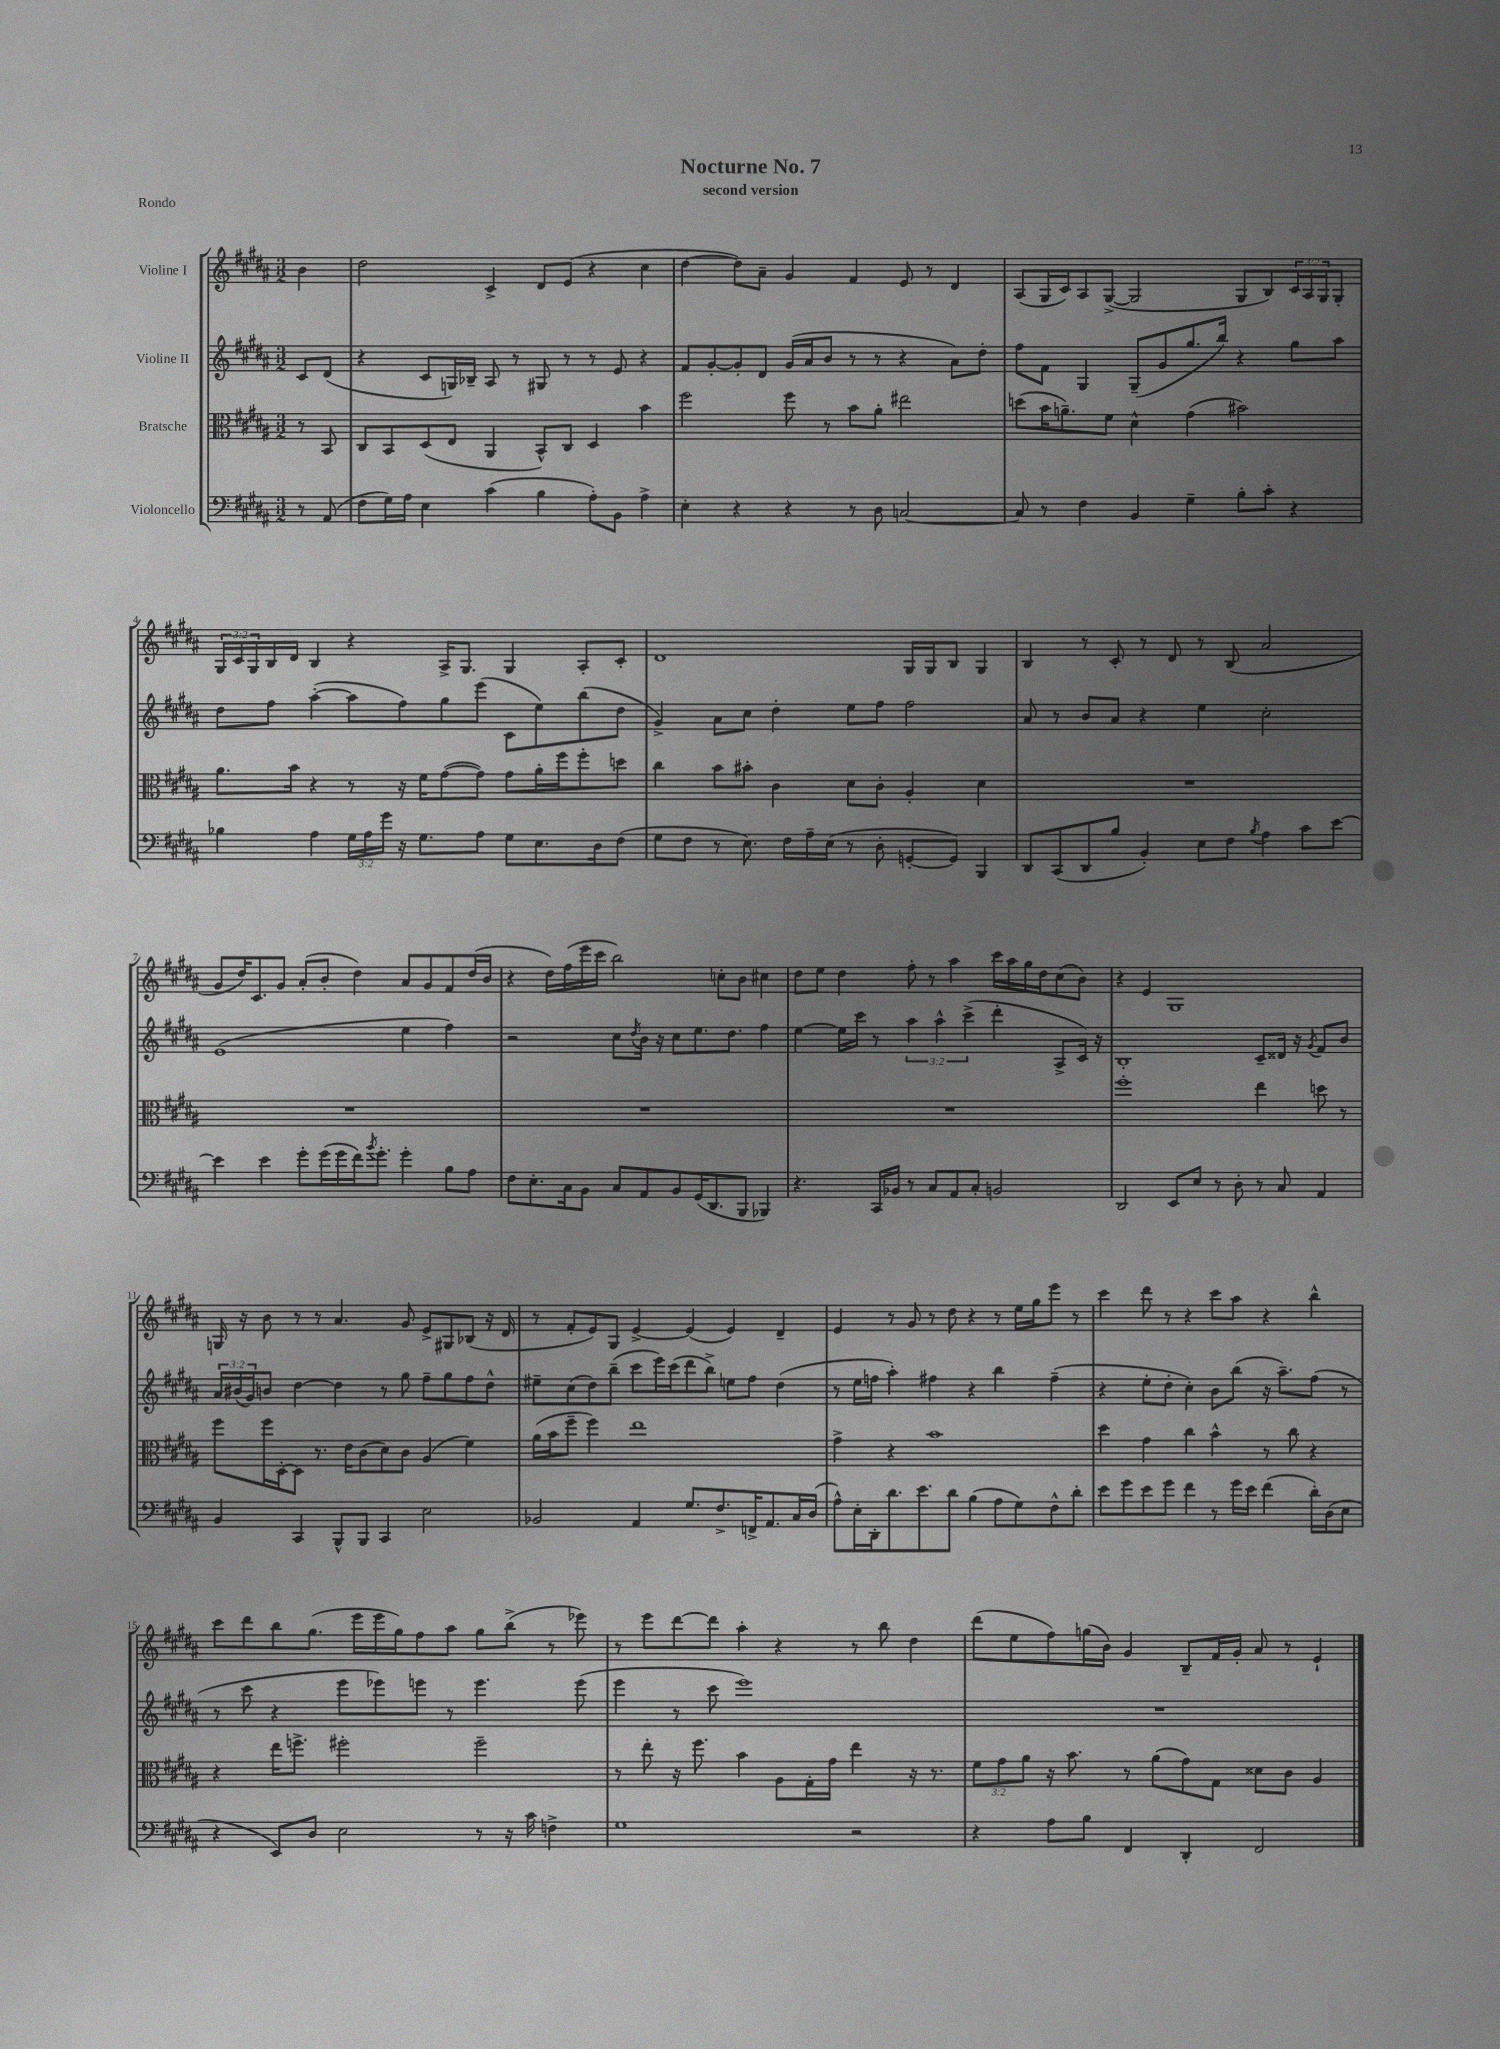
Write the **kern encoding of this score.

**kern	**kern	**kern	**kern
*part4	*part3	*part2	*part1
*staff4	*staff3	*staff2	*staff1
*I"Violoncello	*I"Bratsche	*I"Violine II	*I"Violine I
*clefF4	*clefC3	*clefG2	*clefG2
*k[f#c#g#d#a#]	*k[f#c#g#d#a#]	*k[f#c#g#d#a#]	*k[f#c#g#d#a#]
*M3/2	*M3/2	*M3/2	*M3/2
=	=	=	=
8r	8r	8c#/L	4b\
(8AA#/	8BB/	(8d#/J	.
=1	=1	=1	=1
8F#\L	8C#/L	4r	2dd#\
16G#\L)	8BB/	.	.
16A#\JJ	.	.	.
4E\	(8D#/	8c#/L	.
.	8E/J	16Gn/L)	.
.	.	16B-X~/JJ	.
(4c#\	4AA#/	8A#/	4c#^/
.	.	8r	.
4B\	8BB^^/L)	8G#X/	8d#/L
.	8C#/J	8r	(8e/J
8A#'\L)	4D#/	8r	4r
8BB\J	.	8e/	.
4A#^\	4b\	4r	4cc#\
=2	=2	=2	=2
4E'\	2ff#\	8f#/L	[4dd#\
.	.	[8g#'/	.
4r	.	8g#'/]	8dd#\L])
.	.	8d#/J	8a#~\J
4r	8ff#\	(16g#/LL	4g#/
.	.	16a#/J	.
.	8r	8b/J	.
8r	8b\L	8r	4f#/
8D#\	8a#'\J	8r	.
[2Cn/	2ee#X\	4r	8e/
.	.	.	8r
.	.	8a#\L)	4d#/
.	.	8dd#'\J	.
=3	=3	=3	=3
8C/]	(8ddn\L	8ff#\L	(8A#/L
8r	16b\K	8f#\J	16G#/L
.	8.an~\)	.	16c#/J)
4F#\	.	4G#/	8A#/
.	8f#\J	.	([8G#^/J
4BB/	4d#^^\	(8G#~/L	2G#/]
.	.	8g#/	.
4G#~\	(4g#\	8.gg#/	.
.	.	16bb/Jk)	.
8B'\L	2b#X\)	4r	8G#/L
8c#'\J	.	.	8B/)
4r	.	8gg#\L	24c#/L
.	.	.	24A#/
.	.	.	24G#/J
.	.	8aa#\J	8G#'/J
!!LO:LB:g=z
=4	=4	=4	=4
4B-X\	8.a#\L	8dd#\L	24G#/LL
.	.	.	24c#/
.	.	.	24G#/
.	.	8ff#\J	16B/
.	16b\Jk	.	16d#/JJ
4A#\	4r	([4aa#'\	4B/
24G#\LL	8r	8aa#\L]	4r
24A#\	.	.	.
24g#\JJ	.	.	.
16r	16r	8ff#\)	.
8.G#\L	16f#\KL	.	.
.	([8g#\	8gg#\	16A#^/KL
.	.	.	8.G#/J
8A#\J	8g#\J])	(8eee\J	.
8G#\L	8g#\L	8c#\L	4G#/
8.E\	16a#'\L	8ee\)	.
.	16ff#\J	.	.
.	8ff#'\	(8bb\	8A#'/L
16D#\k	.	.	.
(8F#\J	8ddn\J	8dd#\J	8c#'/J
=5	=5	=5	=5
8G#\L	4cc#\	4g#^/)	1d#
8F#\J	.	.	.
8r	8b\L	8a#\L	.
8.E\)	8b#X'\J	8cc#\J	.
.	4c#\	4dd#'\	.
16F#\LL	.	.	.
16A#~\	.	.	.
(16E\JJ	.	.	.
8r	8d#\L	8ee\L	.
8D#'\	8c#'\J	8ff#\J	.
[8GGn'/L	4A#'/	2ff#\	16G#/LL
.	.	.	16G#/J
8GG/J])	.	.	8B/J
4BBB/	4d#\	.	4G#/
=6	=6	=6	=6
8DD#/L	1.r	8a#/	4B/
(8CC#/	.	8r	.
8DD#/	.	8b/L	8r
8B/J	.	8a#/J	8c#'/
4BB'/)	.	4r	8r
.	.	.	8d#/
8E\L	.	4ee\	8r
8F#\J	.	.	(8B/
8qB/	.	.	.
4A#\	.	2cc#'\	2a#/
8c#\L	.	.	.
[8e\J	.	.	.
!!LO:LB:g=z
=7	=7	=7	=7
4e\]	1.r	(1e	8g#/L
.	.	.	16dd#/K)
.	.	.	8.c#/
4e\	.	.	.
.	.	.	8g#/J
8g#'\L	.	.	(8a#'/L
(16g#\L	.	.	8b'/J
16g#\	.	.	.
16f#\J)	.	.	4dd#\)
8qb/	.	.	.
8.g#'\J	.	.	.
4g#'\	.	4ee\	8a#/L
.	.	.	8g#/
8B\L	.	4ff#\)	8f#/
8A#\J	.	.	(16dd#/L
.	.	.	16b/JJ
=8	=8	=8	=8
8F#\L	1.r	2r	4r
8.E'\	.	.	.
.	.	.	16dd#\LL)
16C#\k	.	.	(16ff#\
8BB\J	.	.	16eee\
.	.	.	16ccc#\JJ
8C#/L	.	8cc#\L	2bb\)
.	.	8qdd#/	.
8AA#/	.	16b\Jk	.
.	.	16r	.
8BB/	.	8cc#\L	.
(16GG#/K	.	8.ee\	.
8.DD#/	.	.	.
.	.	.	8ccn'\L
.	.	8.dd#\J	.
8BBB/J	.	.	8b\J
4BBB-X/)	.	4ff#\	4cc#X\
=9	=9	=9	=9
4.r	1.r	[4ee\	8dd#\L
.	.	.	8ee\J
.	.	16ee\LL]	4dd#\
.	.	16ccc#\JJ	.
16CC#/LL	.	8r	.
16BB-X/JJ	.	.	.
8r	.	6aa#\	8ff#'\
8C#/L	.	.	8r
.	.	6aa#^^\	.
8AA#/	.	.	4aa#\
.	.	(6ccc#^\	.
8C#'/J	.	.	.
2BBn/	.	4ddd#'\	16ccc#\LL
.	.	.	16aa#\
.	.	.	16gg#\
.	.	.	16dd#\J
.	.	8A#^/L	(8cc#\
.	.	16c#/Jk)	8b\J)
.	.	16r	.
=10	=10	=10	=10
2DD#/	1ff#'	1B'	4r
.	.	.	4e/
8EE/L	.	.	1G#
8E/J	.	.	.
8r	.	.	.
8D#'\	.	.	.
8r	4ee\	8c#~/L	.
8C#/	.	16d##X/Jk	.
.	.	16r	.
.	.	8qg#/	.
4AA#/	8ddn\	8f#/L	.
.	8r	8b/J	.
!!LO:LB:g=z
=11	=11	=11	=11
4BB/	8ff#\L	24a#/LL	16Gn/
.	.	(24b#X/	.
.	.	.	16r
.	.	24g#/J)	.
.	16ff#\L	8bn/J	8b\
.	[16D#'\J	.	.
4CC#/	8D#\J]	[4dd#\	8r
.	8.r	.	8r
8BBB^^/L	.	4dd#\]	4.a#/
.	16e\KL	.	.
8BBB/J	(8c#\	.	.
4CC#/	8d#\)	8r	.
.	8c#\J	8gg#\	8g#/
2E\	(4A#/	8ff#~\L	8e^/L
.	.	8gg#\	8G#X/
.	4f#\)	8ff#\	(8B-X/J
.	.	8dd#^^\J	16r
.	.	.	16d#/
=12	=12	=12	=12
2BB-X/	(16a#\LL	8ee#X~\L	8r
.	16b\J	.	.
.	8ff#~\J	(8cc#\	8f#'/L
.	4ff#\)	8dd#\)	8e/)
.	.	(8bb~\J	8G#/J
4AA#/	1ee	8ccc#\L	[4e^/
.	.	16eee\L)	.
.	.	(16ccc#\J	.
8.G#/L	.	8ddd#\	(4e/]
.	.	8bb^\J)	.
8.F#^/	.	.	.
.	.	8een\L	4e/)
16FFn^/K	.	8ff#\J	.
8.AA#/	.	.	.
.	.	(4dd#\	4d#~/
16C#/L	.	.	.
(16D#/JJ	.	.	.
=13	=13	=13	=13
8A#^^\L)	4g#^\	8r	4e/
16E'\L	.	16ee\LL	.
16DD#'\J	.	16ffn\JJ	.
8.d#\	4r	4aa#'\)	8r
.	.	.	8g#/
8.e\	.	.	.
.	1b	4ff#X\	8r
8d#\J	.	.	8dd#\
(4B\	.	4r	4r
8A#\L	.	4bb\	8r
8G#\)	.	.	16ee\LL
.	.	.	16gg#\J
8F#^^\	.	(4ff#~\	8eee\J
8d#'\J	.	.	8r
=14	=14	=14	=14
8e\L	4dd#\	4r	4ccc#\
8g#\	.	.	.
8e\	4g#\	8ee'\L	8ddd#\
8g#\J	.	8dd#'\J	8r
4f#\	4cc#\	4cc#'\)	4r
8r	4b^^\	8b\L	8ccc#\L
16g#\LL	.	(8bb\J	8aa#\J
16e\JJ	.	.	.
(4f#\	8r	16r	4r
.	.	8.aa#~\L)	.
.	8cc#\	.	.
16d#'\LL)	4r	(8ff#\J	4bb^^\
(16D#\J	.	.	.
8E\J	.	8r	.
!!LO:LB:g=z
=15	=15	=15	=15
4r	4r	8r	8ccc#\L
.	.	8ccc#\	8ddd#\
8EE/L)	16ee\KL	4r	8bb\
.	8.ffn^\J	.	.
8D#/J	.	.	(8.gg#\J
2E\	2ff#X'\	8eee\L	.
.	.	.	16eee\LL
.	.	8eee-X\)	16eee\
.	.	.	16gg#\J)
.	.	8eeen\J	8ff#\
.	.	8r	8aa#\J
8r	2ff#~\	4.eee\	8gg#\L
16r	.	.	(8bb^\J
16c#\	.	.	.
4Fn^\	.	.	8r
.	.	(8eee\	8eee-X\)
=16	=16	=16	=16
1G#	8r	4eee\	8r
.	8ee'\	.	8eee\L
.	16r	8r	[8ddd#\
.	8.ff#\	.	.
.	.	8ccc#\	8ddd#\J]
.	4b\	1eee)	4aa#'\
.	8A#\L	.	4r
.	16G#'\L	.	.
.	16g#\JJ	.	.
2r	4ee\	.	8r
.	.	.	8bb\
.	16r	.	4dd#\
.	8.r	.	.
=17	=17	=17	=17
4r	12f#\L	1.r	(8ddd#\L
.	12g#\	.	.
.	.	.	8ee\
.	12a#\J	.	.
8A#\L	16r	.	8ff#\)
.	8.b\	.	.
8B\J	.	.	(16ggn\L
.	.	.	16b\JJ)
4FF#/	8r	.	4g#/
.	(8a#\L	.	.
4DD#'/	8g#\)	.	8B~/L
.	8G#\J	.	16f#/L
.	.	.	16g#'/JJ
2FF#/	8d##X\L	.	8a#/
.	8c#\J	.	8r
.	4A#/	.	4e`/
==	==	==	==
*-	*-	*-	*-
